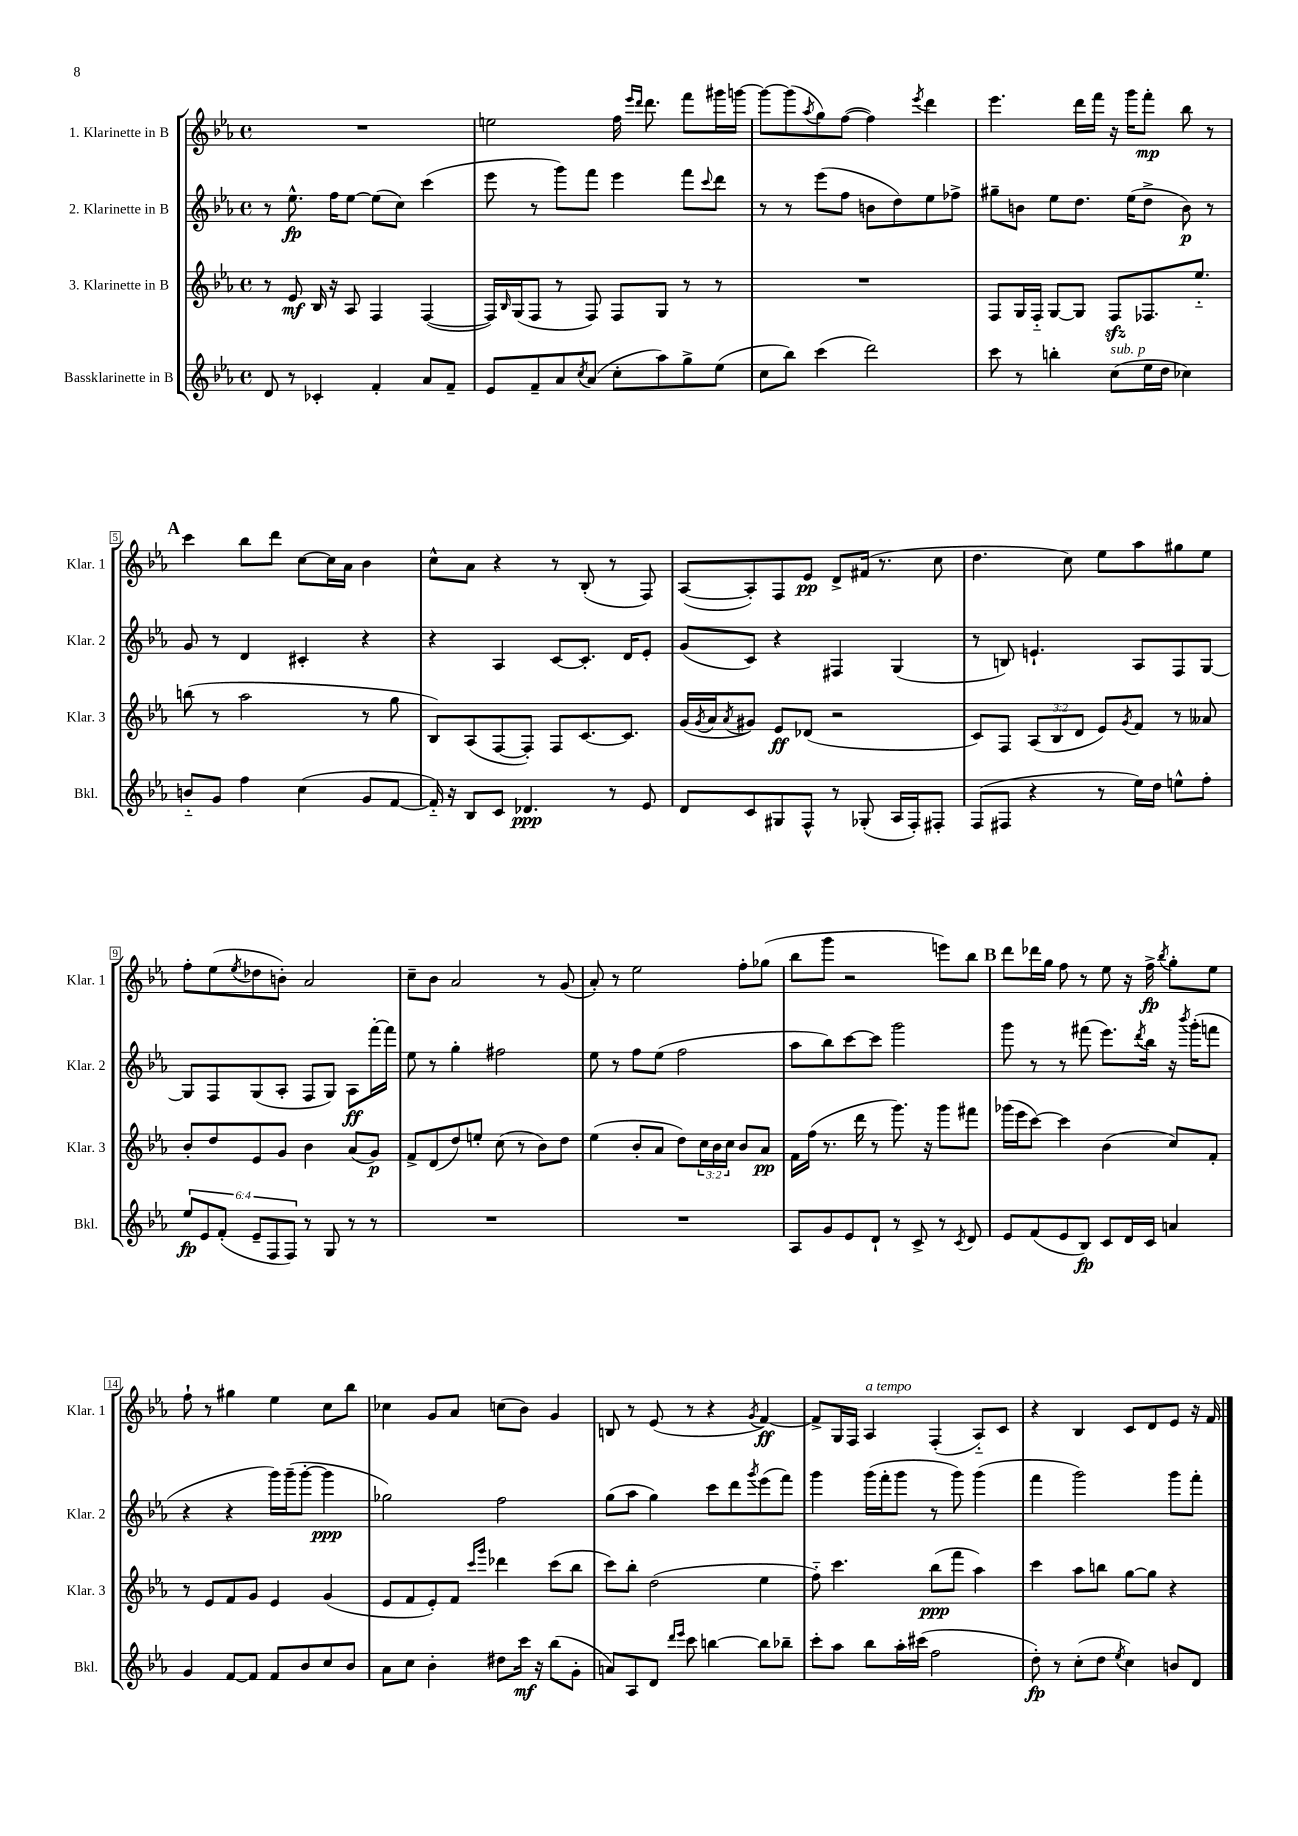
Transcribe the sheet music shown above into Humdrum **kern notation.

**kern	**kern	**kern	**kern
*staff4	*staff3	*staff2	*staff1
*clefG2	*clefG2	*clefG2	*clefG2
*k[b-e-a-]	*k[b-e-a-]	*k[b-e-a-]	*k[b-e-a-]
*M4/4	*M4/4	*M4/4	*M4/4
*met(c)	*met(c)	*met(c)	*met(c)
8d	8r	8r	1r
8r	8e-	8.ee-^^	.
4c-'	16B-	.	.
.	16r	16ff	.
.	8A-	[8ee-	.
4f'	4F	(8ee-]	.
.	.	8cc)	.
8a-	([4F	(4ccc	.
8f~	.	.	.
=	=	=	=
8e-	16F])	8eee-	2ee
.	16qqB-	.	.
.	(16G	.	.
8f~	8F	8r	.
8a-	8r	8ggg)	.
8qcc	.	.	.
(8a-	8F)	8fff	.
8cc'	8F	4eee-	16ff
.	.	.	16qqeee-
.	.	.	16qqddd
.	.	.	8.ddd
8aa-)	8G	.	.
8gg^	8r	8fff	8fff
.	.	8qqccc	.
(8ee-	8r	8ddd	16ggg#
.	.	.	[16ggg
=	=	=	=
8cc	1r	8r	8ggg_
8bb-)	.	8r	(8ggg]
.	.	.	8qaa-
(4ccc	.	(8eee-	8gg)
.	.	8ff	([8ff
2ddd)	.	8b	4ff])
.	.	8dd)	.
.	.	.	8qeee-
.	.	8ee-	4ddd
.	.	8ff-^	.
=	=	=	=
8ccc	8F	8gg#~	4.eee-
8r	16G	8b	.
.	16F'~	.	.
4bb'	[8G	8ee-	.
.	8G]	8.dd	16ddd
.	.	.	16fff
(8cc	8F	.	16r
.	.	(16ee-	16ggg
16ee-	8.F-	8dd^	8fff'
16dd	.	.	.
4cc-)	.	8b)	8bb-
.	8.ee-'~	.	.
.	.	8r	8r
=	=	=	=
8b'~	(8bb	8g	4ccc
8g	8r	8r	.
4ff	2aa-	4d	8bb-
.	.	.	8ddd
(4cc	.	4c#'	[8cc
.	.	.	16cc]
.	.	.	16a-
8g	8r	4r	4b-
[8f	8gg	.	.
=	=	=	=
16f'~])	8B-)	4r	8cc^^
16r	.	.	.
8B-	(8A-	.	8a-
8c	[8F	4A-	4r
4.d-	8F'])	.	.
.	8F	[8c	8r
.	[8.c	8.c']	(8B-'
8r	.	.	8r
.	8.c]	16d	.
8e-	.	8e-'	8F)
=	=	=	=
8d	(16g	(8g	([8A-
.	8qg	.	.
.	16a-	.	.
.	8qa-	.	.
8c	8g#)	8c)	8A-'])
8G#	8e-	4r	8F
8F^^	(8d-	.	8e-
8r	2r	4F#	8d^
(8G-'	.	.	(16f#
.	.	.	8.r
16A-	.	(4G	.
16F')	.	.	.
8F#'	.	.	8cc
=	=	=	=
(8F	8c)	8r	4.dd
8F#	8F	8B)	.
4r	(12A-	4.e`	.
.	12B-	.	.
.	.	.	8cc)
.	12d	.	.
8r	8e-)	.	8ee-
.	8qg	.	.
16ee-)	8f	8A-	8aa-
16dd	.	.	.
8ee^^	8r	8F	8gg#
8ff'	8a--	[8G	8ee-
=	=	=	=
12ee-	8b-'	8G]	8ff'
12e-	.	.	.
.	8dd	8F	(8ee-
(12f'	.	.	.
.	.	.	8qee-
12e-~	8e-	(8G	8dd-
12F	.	.	.
.	8g	8A-'	8b')
12F)	.	.	.
8r	4b-	8F	2a-
8G	.	8G)	.
8r	(8a-	8A-	.
8r	8g)	[16fff'	.
.	.	16fff]	.
=	=	=	=
1r	8f^	8ee-	8cc~
.	(8d	8r	8b-
.	8dd)	4gg'	2a-
.	8ee'	.	.
.	(8cc	2ff#	.
.	8r	.	.
.	8b-)	.	8r
.	8dd	.	(8g
=	=	=	=
1r	(4ee-	8ee-	8a-')
.	.	8r	8r
.	8b-'	8ff	2ee-
.	8a-	(8ee-	.
.	8dd)	2ff	.
.	24cc	.	.
.	24b-	.	.
.	24cc	.	.
.	8b-	.	8ff'
.	8a-	.	(8gg-
=	=	=	=
8A-	16f	8aa-	8bb-
.	(16ff	.	.
8g	8.r	8bb-)	8ggg
8e-	.	[8ccc	2r
.	16ddd	.	.
8d`	8r	8ccc]	.
8r	8.ggg)	2ggg	.
8c^	.	.	.
.	16r	.	.
8r	8ggg	.	8eee)
8qc	.	.	.
8d	8fff#	.	8bb-
=	=	=	=
8e-	(16ggg-	8ggg	8ddd
.	16eee-	.	.
(8f	[8ccc)	8r	16ddd-
.	.	.	16gg
8e-	4ccc]	8r	8ff
8B-)	.	(8fff#	8r
8c	(4b-	8.eee-)	8ee-
16d	.	.	16r
.	.	8qddd	.
16c	.	16bb-	16ff^
.	.	.	8qbb-
4a	8cc)	16r	8gg'
.	.	8qbbb-	.
.	.	(16ggg'	.
.	8f'	8fff	8ee-
=	=	=	=
4g	8r	4r	8ff`
.	8e-	.	8r
[8f	8f	4r	4gg#
8f]	8g	.	.
8f	4e-	16ggg)	4ee-
.	.	(16ggg~	.
8b-	.	[8ggg'	.
8cc	(4g	4ggg]	8cc
8b-	.	.	8bb-
=	=	=	=
8a-	8e-	2gg-)	4cc-
8cc	8f	.	.
4b-'	8e-')	.	8g
.	8f	.	8a-
.	16qqccc	.	.
.	16qqggg	.	.
8dd#	4ddd-	2ff	(8cc
16ccc	.	.	8b-)
16r	.	.	.
(8bb-	(8ccc	.	4g
8g'	8bb-	.	.
=	=	=	=
8a)	8ccc)	(8gg	8B
8A-	8bb-'	8aa-	8r
8d	(2dd	4gg)	(8e-
16qqddd	.	.	.
16qqeee-	.	.	.
8ccc	.	.	8r
[4bb	.	8ccc	4r
.	.	8ddd	.
.	.	8qggg	8qg
8bb]	4ee-	(8eee-	[4f)
8bb-~	.	8fff)	.
=	=	=	=
8ccc'	8ff'~)	4ggg	8f^]
8aa-	4.ccc	.	16G
.	.	.	16F
8bb-	.	(16ggg	4A-
.	.	16fff'	.
16aa-'	.	8ggg	.
(16ccc#	.	.	.
2ff	(8bb-	8r	(4F'
.	8fff	8ggg)	.
.	4aa-)	(4ggg	8A-'~)
.	.	.	8c
=	=	=	=
8dd')	4ccc	4fff	4r
8r	.	.	.
(8cc'	8aa-	2ggg)	4B-
8dd	8bb	.	.
8qee-	.	.	.
4cc)	[8gg	.	8c
.	8gg]	.	8d
8b	4r	8ggg	8e-
8d	.	8fff'	16r
.	.	.	16f
==	==	==	==
*-	*-	*-	*-
